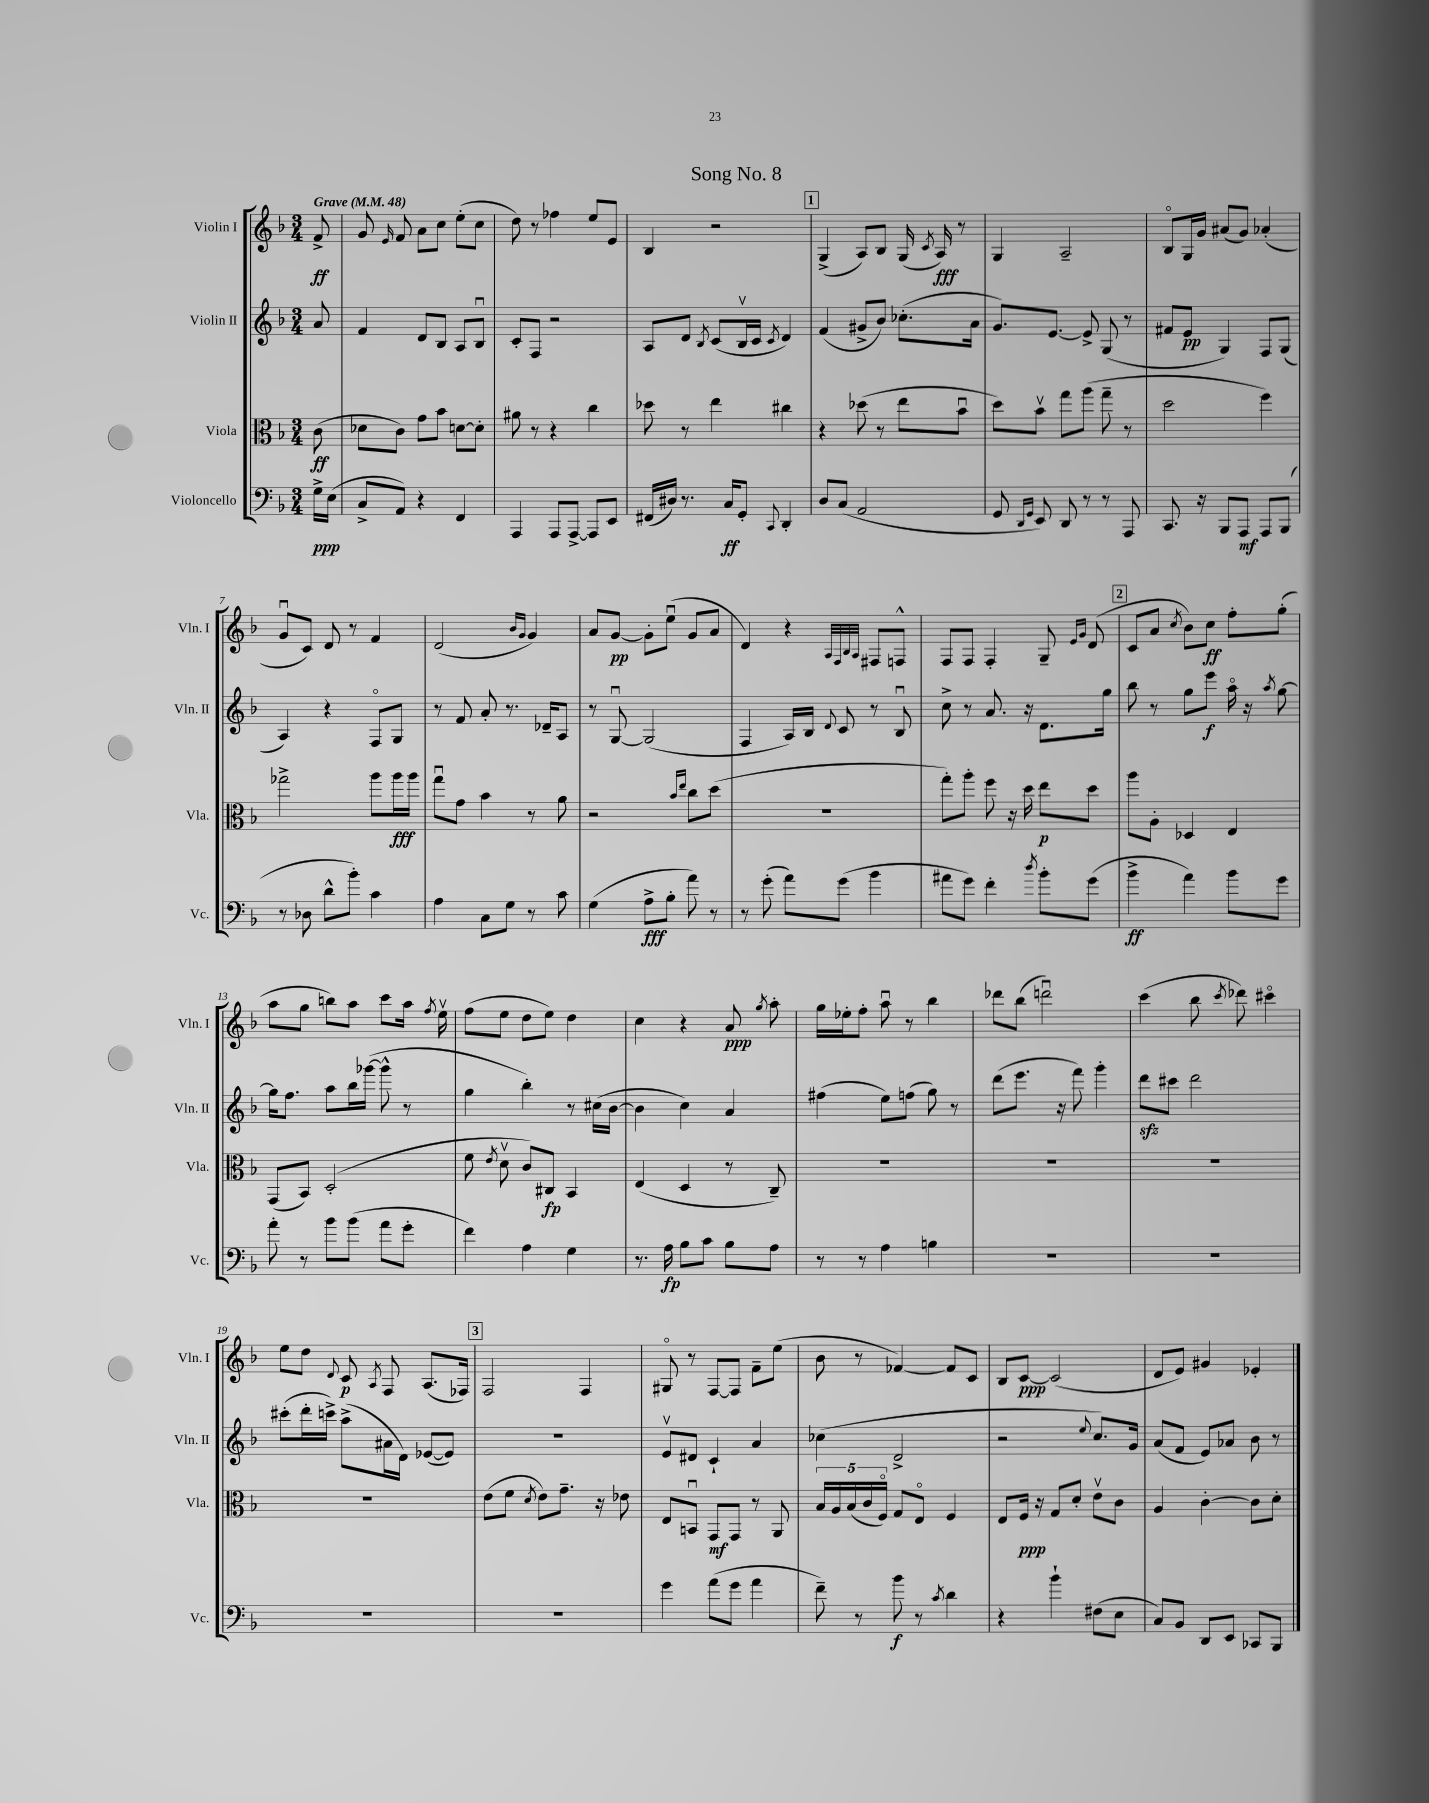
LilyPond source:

\header { title = "Song No. 8" }
<<
\new StaffGroup <<
\new Staff = "s0" \with { instrumentName = "Violin I" shortInstrumentName = "Vln. I" } {
    \clef treble \key f \major \numericTimeSignature \time 3/4 \partial 8 \tempo "Grave" 4 = 48
    \autoBeamOff f'8->\ff |
    g'8 \grace { e'16 } f'8 a'8[ c''8] e''8[-.( c''8] |
    d''8) r8 fes''4 e''8[ e'8] |
    bes4 r2 |
    \mark \markup { \box "1" } g4->( a8[) bes8] g16( \acciaccatura { c'8 } a16\fff) r8 |
    g4 a2-- |
    bes8[\flageolet g16 g'16] ais'8[( g'8]) aes'4-.( |
    g'8[\downbow c'8]) d'8 r8 f'4 |
    d'2( \grace { bes'16[ g'16] } g'4) |
    a'8[ g'8]~\pp g'8[-. e''8]\downbow( g'8[ a'8] |
    d'4) r4 \grace { a32[ f32 bes32 a32] } fis8[ f8]-^ |
    f8[ f8] f4-. g8-- \grace { e'16[ g'16] } d'8( |
    \mark \markup { \box "2" } c'8[ a'8] \acciaccatura { c''8 } bes'8[) c''8]\ff f''8[-. g''8]-.( |
    a''8[ g''8] b''8[) a''8] c'''8[ a''16] \acciaccatura { f''8 } e''16\upbow |
    f''8[( e''8] d''8[ e''8]) d''4 |
    c''4 r4 a'8\ppp \acciaccatura { g''8 } a''8-. |
    g''16[ ees''16-. f''8]-. a''8\downbow r8 bes''4 |
    des'''8[ bes''8]( d'''2\downbow) |
    c'''4( bes''8 \acciaccatura { c'''8 } des'''8) cis'''4\flageolet |
    e''8[ d''8] \appoggiatura { d'8 } c'8\p \acciaccatura { a8 } f8 a8.[( fes16]) |
    \mark \markup { \box "3" } f2 f4 |
    gis8\flageolet r8 f8[~ f8] f'8[-- e''8]( |
    bes'8 r8 fes'4~) fes'8[ c'8] |
    bes8[ c'8]~\ppp c'2( |
    d'8[ e'8]) gis'4 ees'4-. \bar "|." |
}
\new Staff = "s1" \with { instrumentName = "Violin II" shortInstrumentName = "Vln. II" } {
    \clef treble \key f \major \numericTimeSignature \time 3/4 \partial 8
    \autoBeamOff a'8 |
    f'4 d'8[ bes8] a8[ bes8]\downbow |
    c'8[-. f8] r2 |
    a8[ d'8] \acciaccatura { bes8 } c'8[( bes16\upbow c'16] \acciaccatura { c'8 } d'4) |
    \mark \markup { \box "1" } f'4( gis'8[-> bes'8]) ces''8.[-.( a'16] |
    g'8.[) e'8.]~ e'8-> g8( r8 |
    fis'8[ e'8]\pp g4) f8[ g8]( |
    a4) r4 f8[\flageolet g8] |
    r8 f'8 a'8-. r8. des'16[-- a8] |
    r8 g8~\downbow g2( |
    f4 a16[) bes16] \appoggiatura { d'8 } c'8 r8 bes8\downbow |
    c''8-> r8 a'8. r16 d'8.[ g''16] |
    \mark \markup { \box "2" } bes''8 r8 g''8[ e'''8]\f a''16\flageolet r16 \acciaccatura { a''8 } g''8~ |
    g''16[ f''8.] a''8[ bes''16 ges'''16]~( ges'''8-^ r8 |
    g''4 bes''4-.) r8 cis''16[( bes'16]~ |
    bes'4 c''4) a'4 |
    fis''4( e''8[) f''8]( g''8) r8 |
    d'''8[( e'''8.] r16 f'''8) g'''4-. |
    d'''8[\sfz cis'''8] d'''2 |
    cis'''8[-.( d'''16-. c'''16]->) a''8[->( ais'16 d'16]) ees'8[~( ees'8]) |
    \mark \markup { \box "3" } R2. |
    e'8[\upbow dis'8] c'4-! a'4 |
    ces''4( d'2-> |
    r2 \appoggiatura { e''8 } c''8.[) g'16] |
    a'8[( f'8] e'8[) aes'8] bes'8 r8 \bar "|." |
}
\new Staff = "s2" \with { instrumentName = "Viola" shortInstrumentName = "Vla." } {
    \clef alto \key f \major \numericTimeSignature \time 3/4 \partial 8
    \autoBeamOff c'8\ff( |
    des'8[ c'8]) g'8[ bes'8] d'8[~ d'8]-. |
    ais'8 r8 r4 c''4 |
    des''8 r8 e''4 cis''4 |
    \mark \markup { \box "1" } r4 des''8( r8 e''8[ bes'8]\downbow |
    d''8[) bes'8]\upbow g''8[ a''8]( g''8-- r8 |
    d''2 f''4) |
    ges''2-> a''8[ a''16\fff a''16] |
    g''8[\downbow g'8] bes'4 r8 a'8 |
    r2 \grace { bes'16[ e''16] } c''8[ d''8]( |
    R2. |
    g''8[-.) a''8]-. f''8 r16 d''16 e''8[\p d''8] |
    \mark \markup { \box "2" } a''8[ a8]-. des4 e4 |
    g,8[( bes,8]) d2-.( |
    f'8 \acciaccatura { e'8 } d'8\upbow c'8[) cis8]\fp bes,4 |
    e4( d4 r8 c8--) |
    R2. |
    R2. |
    R2. |
    R2. |
    \mark \markup { \box "3" } e'8[( f'8] \acciaccatura { d'8 } e'8[) g'8.]-- r16 ees'8 |
    e8[ b,8]\downbow g,8[\mf g,8] r8 a,8 |
    \tuplet 5/4 { bes16[ a16 bes16( c'16 f16]\flageolet) } g8[ e8]\flageolet f4 |
    e8[ f16]\ppp r16 g8[ d'8]-. e'8[\upbow c'8] |
    a4 c'4~-. c'8[ d'8]-. \bar "|." |
}
\new Staff = "s3" \with { instrumentName = "Violoncello" shortInstrumentName = "Vc." } {
    \clef bass \key f \major \numericTimeSignature \time 3/4 \partial 8
    \autoBeamOff g16[->\ppp e16]( |
    c8[-> a,8]) r4 f,4 |
    a,,4 a,,8[ a,,8]~-> a,,8[ e,8] |
    fis,16[( dis16]) r8. c16[\ff g,8]-. \appoggiatura { c,8 } d,4-. |
    \mark \markup { \box "1" } d8[ c8]( a,2 |
    g,8 \grace { d,16[ g,16] } e,8) d,8 r8 r8 a,,8 |
    c,8. r16 bes,,8[ a,,8]\mf a,,8[ bes,,8]( |
    r8 des8 d'8[-^ bes'8]-.) c'4 |
    a4 c8[ g8] r8 c'8 |
    g4( a8[->\fff bes8]-. a'8) r8 |
    r8 g'8-.( a'8[) g'8]( bes'4 |
    ais'8[ g'8]) f'4-. \acciaccatura { d''8 } bes'8[-. g'8]( |
    \mark \markup { \box "2" } bes'4->\ff a'4) bes'8[ g'8] |
    a'8-. r8 bes'8[ bes'8]( a'8[ g'8]-. |
    f'4) a4 g4 |
    r8. a16\fp bes8[ c'8] bes8[ a8] |
    r8 r8 a4 b4 |
    R2. |
    R2. |
    R2. |
    \mark \markup { \box "3" } R2. |
    g'4 a'8[( g'8] a'4 |
    f'8--) r8 bes'8\f r8 \acciaccatura { c'8 } d'4 |
    r4 bes'4-! fis8[( e8] |
    c8[) bes,8] d,8[ e,8] ces,8[ bes,,8] \bar "|." |
}
>>
>>
